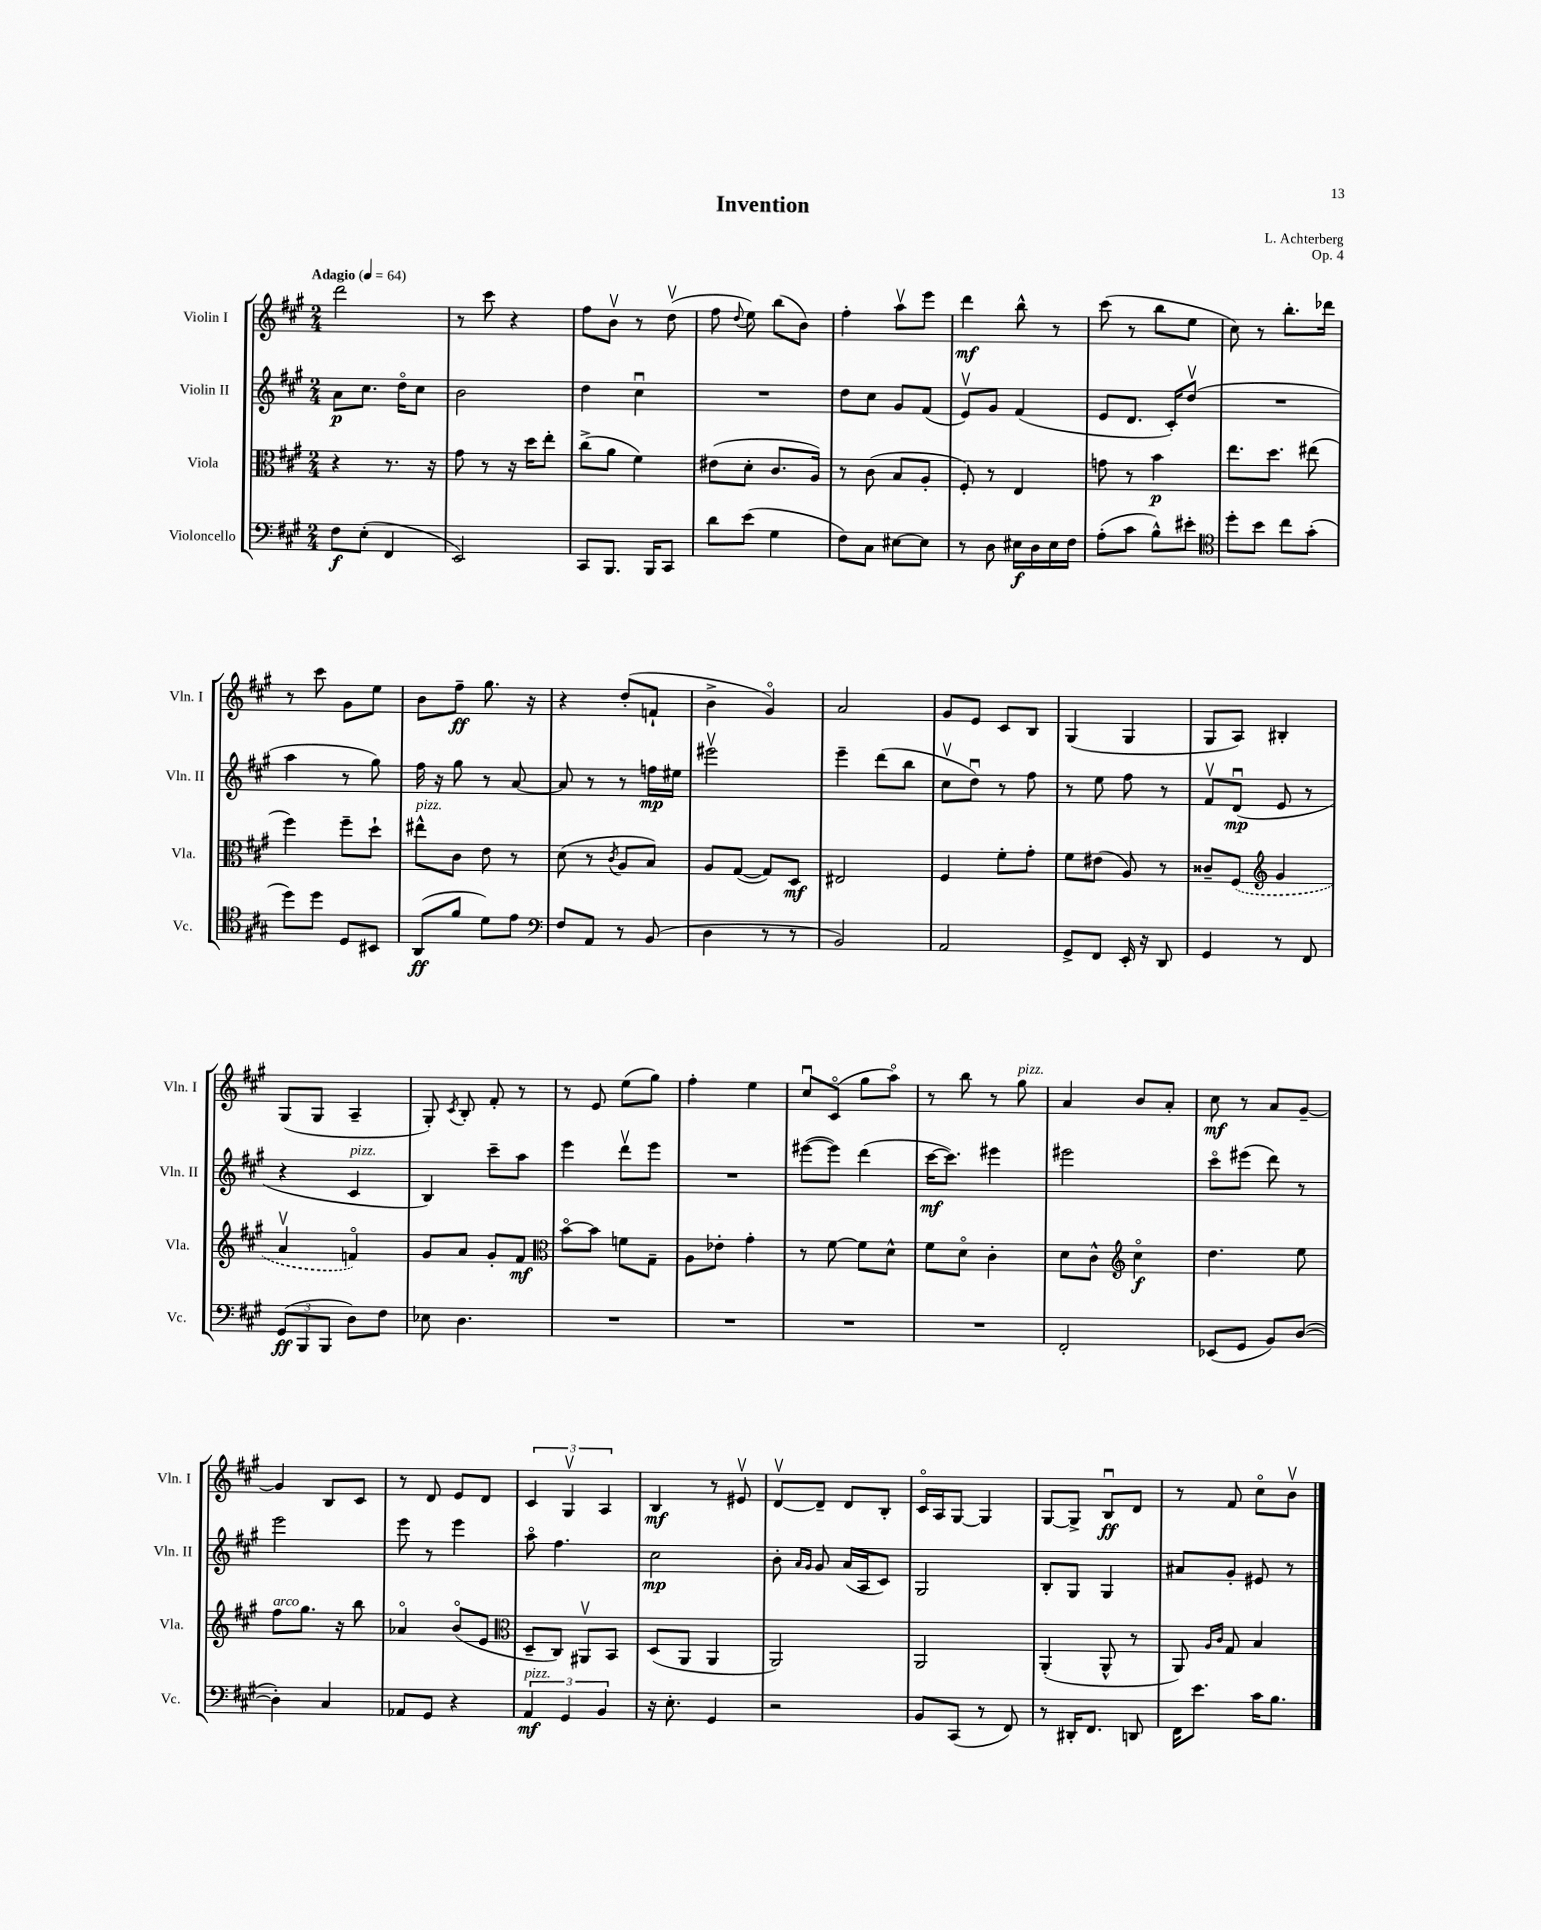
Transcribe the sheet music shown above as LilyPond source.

\header { title = "Invention" composer = "L. Achterberg" opus = "Op. 4" }
<<
\new StaffGroup <<
\new Staff = "s0" \with { instrumentName = "Violin I" shortInstrumentName = "Vln. I" } {
    \clef treble \key a \major \numericTimeSignature \time 2/4 \tempo "Adagio" 4 = 64
    \autoBeamOff d'''2 |
    r8 cis'''8 r4 |
    fis''8[ b'8]\upbow r8 d''8\upbow( |
    fis''8 \appoggiatura { d''8 } e''8) b''8[( b'8]) |
    fis''4-. a''8[\upbow e'''8] |
    d'''4\mf b''8-^ r8 |
    cis'''8( r8 b''8[ e''8] |
    cis''8) r8 b''8.[-. des'''16] |
    r8 cis'''8 gis'8[ e''8] |
    b'8[ fis''8]--\ff gis''8. r16 |
    r4 d''8[-.( f'8]-! |
    b'4-> gis'4\flageolet) |
    a'2 |
    gis'8[ e'8] cis'8[ b8] |
    gis4( gis4 |
    gis8[ a8]) bis4-. |
    gis8[( gis8] a4-- |
    gis8-.) \acciaccatura { cis'8 } b8-. fis'8-. r8 |
    r8 e'8 e''8[( gis''8]) |
    fis''4-. e''4 |
    cis''8[\downbow cis'8]\flageolet( gis''8[ a''8]\flageolet) |
    r8 b''8 r8 gis''8^\markup { \italic "pizz." } |
    a'4 b'8[ a'8]-. |
    cis''8\mf r8 a'8[ gis'8]~-- |
    gis'4 b8[ cis'8] |
    r8 d'8 e'8[ d'8] |
    \tuplet 3/2 { cis'4 gis4\upbow a4 } |
    b4\mf r8 eis'8\upbow |
    d'8[~\upbow d'8]-- d'8[ b8]-. |
    cis'16[\flageolet a16 gis8]~ gis4 |
    gis8[~ gis8]-> b8[\downbow\ff d'8] |
    r8 fis'8 cis''8[\flageolet b'8]\upbow \bar "|." |
}
\new Staff = "s1" \with { instrumentName = "Violin II" shortInstrumentName = "Vln. II" } {
    \clef treble \key a \major \numericTimeSignature \time 2/4
    \autoBeamOff a'8[\p cis''8.] d''16[\flageolet cis''8] |
    b'2 |
    d''4 cis''4\downbow |
    R2 |
    d''8[ cis''8] gis'8[ fis'8]( |
    e'8[\upbow) gis'8] fis'4( |
    e'8[ d'8.] cis'16[-.) d''8]\upbow( |
    R2 |
    a''4 r8 gis''8) |
    fis''16 r16 gis''8 r8 a'8~ |
    a'8 r8 r8 f''16[\mp eis''16] |
    eis'''2\upbow |
    e'''4-- d'''8[( b''8] |
    cis''8[\upbow d''8]\downbow) r8 fis''8 |
    r8 e''8 fis''8 r8 |
    fis'8[\upbow d'8]\downbow\mp( e'8 r8 |
    r4 cis'4^\markup { \italic "pizz." } |
    b4) cis'''8[-- a''8] |
    e'''4 d'''8[\upbow e'''8] |
    R2 |
    eis'''8[~( eis'''8]) d'''4( |
    cis'''16[~\mf cis'''8.]) eis'''4 |
    eis'''2 |
    cis'''8[\flageolet eis'''8]( d'''8) r8 |
    e'''2 |
    e'''8 r8 e'''4 |
    a''8\flageolet fis''4. |
    cis''2\mp |
    b'8-. \grace { a'16[ gis'16] } gis'8 a'16[( a16 cis'8]) |
    gis2 |
    b8[-. gis8] gis4 |
    ais'8[ gis'8]-. eis'8 r8 \bar "|." |
}
\new Staff = "s2" \with { instrumentName = "Viola" shortInstrumentName = "Vla." } {
    \clef alto \key a \major \numericTimeSignature \time 2/4
    \autoBeamOff r4 r8. r16 |
    gis'8 r8 r16 d''16[ e''8]-. |
    cis''8[->( a'8] fis'4) |
    eis'8[( d'8]-. cis'8.[ a16]) |
    r8 cis'8( b8[ a8]-. |
    fis8-.) r8 e4 |
    g'8 r8 b'4\p |
    e''8.[ d''8.] eis''8( |
    fis''4) fis''8[-- d''8]-! |
    eis''8[-^^\markup { \italic "pizz." } cis'8] e'8 r8 |
    d'8( r8 \acciaccatura { cis'8 } a8[ b8]) |
    a8[ gis8]~( gis8[) d8]\mf |
    eis2 |
    fis4 fis'8[-. gis'8]-. |
    fis'8[ eis'8]( a8) r8 |
    cisis'8[-- \once \slurDashed fis8]( \clef treble gis'4 |
    a'4\upbow f'4\flageolet) |
    gis'8[ a'8] gis'8[-. fis'8]\mf |
    \clef alto b'8[~\flageolet b'8] f'8[ gis8]-- |
    a8[ ees'8]-. gis'4-. |
    r8 fis'8~ fis'8[ d'8]-^ |
    fis'8[ d'8]\flageolet cis'4-. |
    d'8[ cis'8]-^ \clef treble cis''4\flageolet\f |
    d''4. e''8 |
    fis''8[^\markup { \italic "arco" } gis''8.] r16 b''8 |
    aes'4\flageolet b'8[\flageolet( e'8] |
    \clef alto d8[-- cis8]) ais,8[\upbow b,8] |
    d8[( a,8] a,4 |
    a,2) |
    a,2 |
    a,4-.( a,8-^ r8 |
    a,8) \grace { a16[ cis'16] } gis8 b4 \bar "|." |
}
\new Staff = "s3" \with { instrumentName = "Violoncello" shortInstrumentName = "Vc." } {
    \clef bass \key a \major \numericTimeSignature \time 2/4
    \autoBeamOff fis8[\f e8]-.( fis,4 |
    e,2) |
    cis,8[ b,,8.] b,,16[ cis,8] |
    d'8[ e'8]( gis4 |
    fis8[) cis8] eis8[~ eis8] |
    r8 d8 eis16[\f d16 eis16 fis16] |
    a8[-.( cis'8] b8[-^) eis'8]-. |
    \clef tenor d''8[-. b'8] cis''8[ gis'8]-.( |
    d''8[) d''8] d8[ bis,8] |
    a,8[\ff( fis'8] d'8[) e'8] |
    \clef bass fis8[ a,8] r8 b,8( |
    d4 r8 r8 |
    b,2) |
    a,2 |
    gis,8[-> fis,8] e,16-. r16 d,8 |
    gis,4 r8 fis,8 |
    \tuplet 3/2 { gis,8[\ff( b,,8 b,,8] } d8[) fis8] |
    ees8 d4. |
    R2 |
    R2 |
    R2 |
    R2 |
    fis,2-. |
    ees,8[( gis,8] b,8[) d8]~( |
    d4-.) cis4 |
    aes,8[ gis,8] r4 |
    \tuplet 3/2 { a,4\mf^\markup { \italic "pizz." } gis,4 b,4 } |
    r16 e8.-. gis,4 |
    r2 |
    b,8[ cis,8]( r8 fis,8) |
    r8 dis,16[-. fis,8.] d,8 |
    fis,16[ e'8.] cis'16[ b8.] \bar "|." |
}
>>
>>
\layout { \context { \Score \remove "Bar_number_engraver" } }
